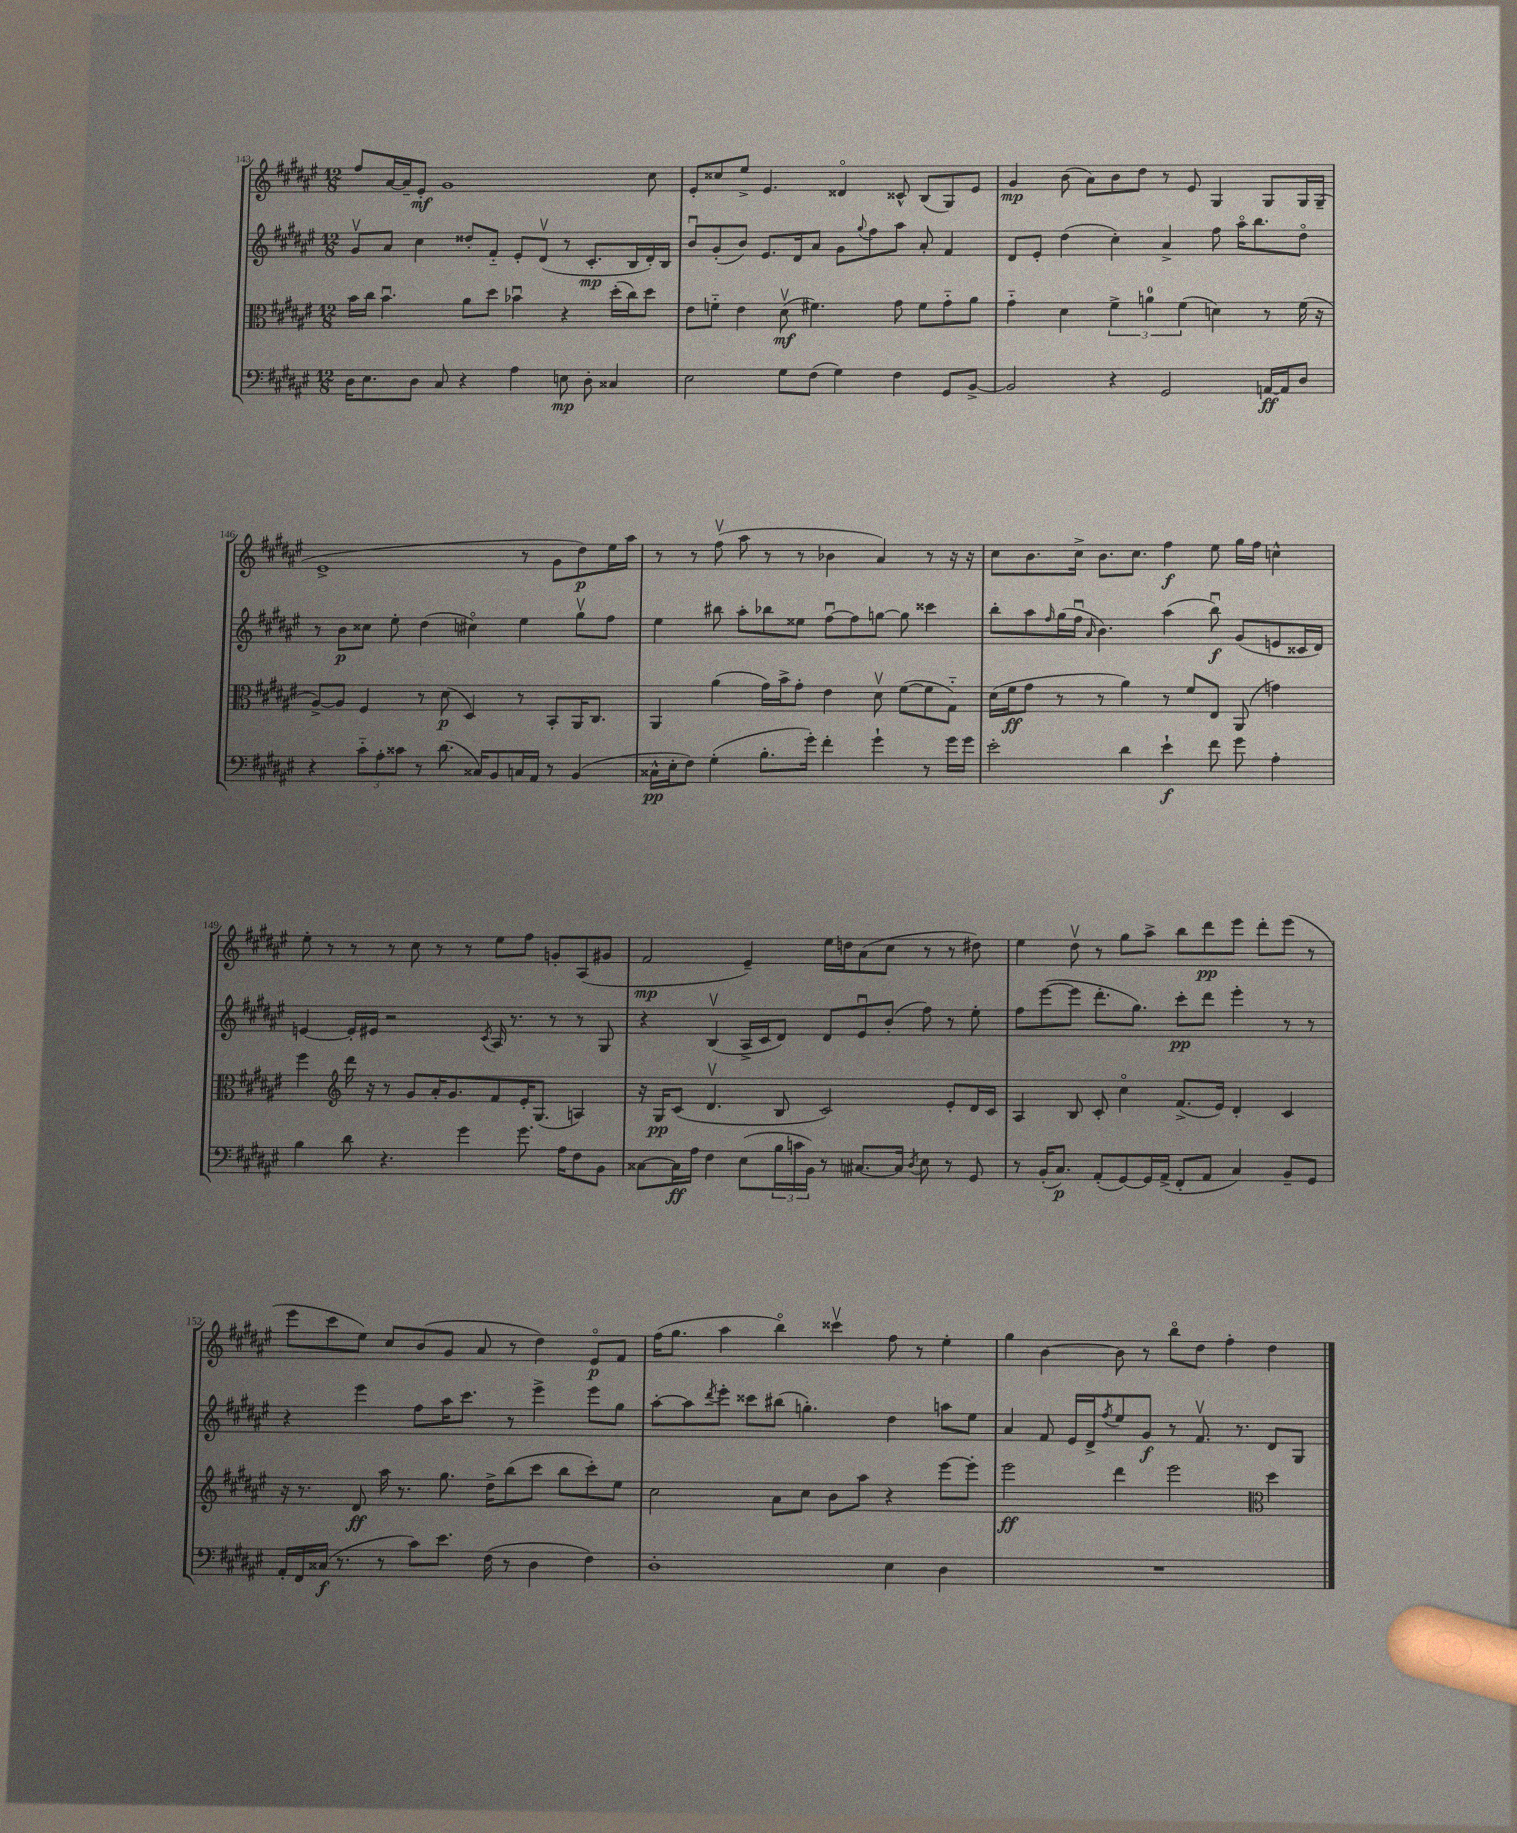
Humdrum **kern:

**kern	**dynam	**kern	**dynam	**kern	**dynam	**kern	**dynam
*part4	*part4	*part3	*part3	*part2	*part2	*part1	*part1
*staff4	*staff4	*staff3	*staff3	*staff2	*staff2	*staff1	*staff1
*clefF4	*	*clefC3	*	*clefG2	*	*clefG2	*
*k[f#c#g#d#a#e#]	*	*k[f#c#g#d#a#e#]	*	*k[f#c#g#d#a#e#]	*	*k[f#c#g#d#a#e#]	*
*M12/8	*	*M12/8	*	*M12/8	*	*M12/8	*
=143	=143	=143	=143	=143	=143	=143	=143
16D#\KL	.	16b\LL	.	8g#v/L	.	8ff#/L	.
8.E#\	.	16cc#\JJ	.	.	.	.	.
.	.	4.bu\	.	8a#/J	.	[16a#/L	.
.	.	.	.	.	.	16a#~/J]	.
8D#\J	.	.	.	4cc#\	.	8e#'/J	mf
8C#/	.	.	.	.	.	1g#	.
4r	.	8a#\L	.	8dd##X'/L	.	.	.
.	.	8dd#\J	.	8f#/J	.	.	.
4A#\	.	4b-Xu\	.	8e#'/L	.	.	.
.	.	.	.	(8d#v/J	.	.	.
8En\	mp	4r	.	8r	.	.	.
8D#'\	.	.	.	8.c#'/L	mp	.	.
4C##X/	.	(16dd#'\LL	.	.	.	.	.
.	.	16cc#\J)	.	16B/L	.	.	.
.	.	8dd#\J	.	16d#'/)	.	8cc#\	.
.	.	.	.	16B/JJ	.	.	.
=144	=144	=144	=144	=144	=144	=144	=144
2E#\	.	8e#\L	.	8bu/L	.	8e#'/L	.
.	.	8fn\J	.	(8g#'/	.	8cc##X/	.
.	.	4e#\	.	8b/J)	.	8ee#^/J	.
.	.	.	.	8.e#/L	.	4.e#/	.
8G#\L	.	(8d#v\	mf	.	.	.	.
.	.	.	.	16d#/k	.	.	.
(8F#\J	.	4.f#X\)	.	8a#/J	.	.	.
4G#\)	.	.	.	8g#\L	.	4d##X/	.
.	.	.	.	8qqgg#/	.	.	.
.	.	.	.	8ff#\	.	.	.
4F#\	.	8g#\	.	8aa#\J	.	8c##X^^/	.
.	.	8f#\L	.	8a#'/	.	(8B/L	.
8GG#/L	.	8g#\	.	4f#/	.	8G#/)	.
[8BB^/J	.	8a#\J	.	.	.	8e#/J	.
=145	=145	=145	=145	=145	=145	=145	=145
2BB/]	.	4g#\	.	8d#/L	.	4g#/	mp
.	.	.	.	8e#'/J	.	.	.
.	.	4d#\	.	(4dd#\	.	(8b\	.
.	.	.	.	.	.	8a#\L)	.
4r	.	6f#^\	.	4cc#'\)	.	8b\	.
.	.	.	.	.	.	8dd#\J	.
.	.	6an\	.	.	.	.	.
2GG#/	.	.	.	4a#^/	.	8r	.
.	.	(6f#\	.	.	.	.	.
.	.	.	.	.	.	8e#/	.
.	.	4dn\)	.	8ff#\	.	4G#/	.
.	.	.	.	16aa#\KL	.	.	.
.	.	.	.	8.bb\	.	.	.
[16AAn/LL	ff	8r	.	.	.	8G#/L	.
16AA/J]	.	.	.	.	.	.	.
8D#/J	.	(16f#\	.	8dd#\J	.	16G#/L	.
.	.	16r	.	.	.	(16G#~/JJ	.
!!LO:LB:g=z
=146	=146	=146	=146	=146	=146	=146	=146
4r	.	[8A#^/L)	.	8r	.	1e#^	.
.	.	8A#/J]	.	8b\L	p	.	.
12c#\L	.	4F#/	.	8cc##X\J	.	.	.
12A#'\	.	.	.	.	.	.	.
.	.	.	.	8ee#'\	.	.	.
12c##X\J	.	.	.	.	.	.	.
8r	.	8r	.	(4dd#\	.	.	.
(8.d#\	.	(8d#\	p	.	.	.	.
.	.	4D#/)	.	4cc#X\)	.	.	.
16C##X/KL)	.	.	.	.	.	.	.
8BB/	.	.	.	.	.	.	.
16Cn/L	.	8r	.	4ee#\	.	8r	.
16AA#/JJ	.	.	.	.	.	.	.
8r	.	8BB'/L	.	.	.	8g#\L	.
(4BB/	.	16AA#/K	.	8gg#v\L	.	8dd#\)	p
.	.	8.C#/J	.	.	.	.	.
.	.	.	.	8ff#\J	.	16ee#\L	.
.	.	.	.	.	.	16aa#\JJ	.
=147	=147	=147	=147	=147	=147	=147	=147
16C##X^^\LL	pp	4AA#/	.	4ee#\	.	8r	.
16E#'\J	.	.	.	.	.	.	.
8F#\J)	.	.	.	.	.	8r	.
(4G#'\	.	(4a#\	.	8bb#X\	.	(8ff#v\	.
.	.	.	.	8aa#'\L	.	8aa#\	.
8.B'\L	.	16g#\LL)	.	8bb-X\	.	8r	.
.	.	16b^\J	.	.	.	.	.
.	.	8g#'\J	.	8ee##X\J	.	8r	.
16g#'\Jk)	.	.	.	.	.	.	.
4f#'\	.	4e#\	.	[8ff#u\L	.	4b-X\	.
.	.	.	.	8ff#\]	.	.	.
4g#`\	.	8d#v\	.	[8ggn\J	.	4a#/)	.
.	.	([8f#\L	.	8gg\]	.	.	.
8r	.	8f#\]	.	4ccc##X\	.	8r	.
16g#\LL	.	8G#\J)	.	.	.	16r	.
16g#\JJ	.	.	.	.	.	16r	.
=148	=148	=148	=148	=148	=148	=148	=148
2e#'\	.	(16d#\LL	.	8bb'\L	.	8cc#\L	.
.	.	16f#\J	ff	.	.	.	.
.	.	8g#\J	.	8aa#\	.	8.b\	.
.	.	.	.	16qqff#/	.	.	.
.	.	8r	.	(16gg#\L	.	.	.
.	.	.	.	16ff#u\JJ	.	16cc#^\Jk	.
.	.	.	.	16qqa#/	.	.	.
.	.	8r	.	4.b\)	.	8.b\L	.
4d#\	.	4a#\)	.	.	.	.	.
.	.	.	.	.	.	8.cc#\J	.
4e#`\	f	8r	.	(4aa#\	.	4ff#\	f
.	.	8f#/L	.	.	.	.	.
8f#\	.	8E#/J	.	8bbu\)	f	8ee#\	.
8g#\	.	(8AA#/	.	(8g#/L	.	16gg#\LL	.
.	.	.	.	.	.	16ff#\JJ	.
4A#'\	.	4gn\)	.	8en/	.	4ccn^^\	.
.	.	.	.	16c##X/L	.	.	.
.	.	.	.	16d#/JJ)	.	.	.
!!LO:LB:g=z
=149	=149	=149	=149	=149	=149	=149	=149
4B\	.	4ff#\	.	[4en/	.	8ee#'\	.
.	.	.	.	.	.	8r	.
*	*	*clefG2	*	*	*	*	*
8d#\	.	16ddd#\	.	16e'/LL]	.	8r	.
.	.	16r	.	16e#X/JJ	.	.	.
4.r	.	8r	.	2r	.	8r	.
.	.	8g#/L	.	.	.	8cc#\	.
.	.	16a#'/K	.	.	.	8r	.
.	.	8.g#/	.	.	.	.	.
4g#\	.	.	.	.	.	8r	.
.	.	.	.	8qc#/	.	.	.
.	.	8f#/	.	16A#/	.	8ee#\L	.
.	.	.	.	8.r	.	.	.
8.g#\	.	16e#'/K	.	.	.	8ff#\J	.
.	.	(8.G#/J	.	.	.	.	.
.	.	.	.	8r	.	8gn'/L	.
16A#\KL	.	.	.	.	.	.	.
8F#\	.	4An/)	.	8r	.	(8A#/	.
8BB\J	.	.	.	8G#/	.	8g#X/J	.
=150	=150	=150	=150	=150	=150	=150	=150
[8C##X\L	.	16r	.	4r	.	2f#/	mp
.	.	16G#/KL	pp	.	.	.	.
16C##\L]	ff	(8c#/J	.	.	.	.	.
16A#\JJ	.	.	.	.	.	.	.
4F#\	.	4.d#v/	.	(4Bv/	.	.	.
(8E#\L	.	.	.	16A#^/LL	.	4e#~/)	.
.	.	.	.	16c#/J	.	.	.
24B\L	.	8B/	.	8d#/J)	.	.	.
24cn\	.	.	.	.	.	.	.
24BB\JJ)	.	.	.	.	.	.	.
8r	.	2c#/)	.	8d#/L	.	16ee#\LL	.
.	.	.	.	.	.	16ddn\J	.
[8.C#X/L	.	.	.	8e#u/	.	(8a#\	.
.	.	.	.	(8b'/J	.	8cc#\J	.
16C#/Jk]	.	.	.	.	.	.	.
8qD#/	.	.	.	.	.	.	.
8E#\	.	.	.	8ff#\)	.	8r	.
8r	.	8e#'/L	.	8r	.	8r	.
8GG#/	.	16d#/L	.	8ee#'\	.	8dd#X\)	.
.	.	16c#/JJ	.	.	.	.	.
=151	=151	=151	=151	=151	=151	=151	=151
8r	.	4A#/	.	8ff#\L	.	4ee#\	.
(16BB'/KL	.	.	.	([8eee#\	.	.	.
8.C#/J)	p	.	.	.	.	.	.
.	.	8B/	.	8eee#\J]	.	8dd#v\	.
(8AA#'/L	.	8c#'/	.	8.ddd#'\L	.	8r	.
[8GG#/)	.	4cc#\	.	.	.	8gg#\L	.
.	.	.	.	8.gg#\J)	.	.	.
16GG#/L]	.	.	.	.	.	8aa#^\J	.
(16AA#^/JJ	.	.	.	.	.	.	.
8FF#'/L	.	(8.f#^/L	.	8ccc#'\L	pp	8bb\L	.
8AA#/J	.	.	.	8ddd#\J	.	8ddd#\	pp
.	.	16e#/Jk)	.	.	.	.	.
4C#/)	.	4d#'/	.	4eee#'\	.	8eee#\J	.
.	.	.	.	.	.	8ddd#'\L	.
8BB~/L	.	4c#/	.	8r	.	(8eee#\J	.
8GG#/J	.	.	.	8r	.	8r	.
!!LO:LB:g=z
=152	=152	=152	=152	=152	=152	=152	=152
16AA#'/LL	.	16r	.	4r	.	8eee#\L	.
16FF#/	.	8.r	.	.	.	.	.
(16C##X/JJ	f	.	.	.	.	8ccc#\	.
8.r	.	.	.	.	.	.	.
.	.	8d#/	ff	4eee#\	.	8ee#\J)	.
8r	.	16aa#\	.	.	.	8cc#/L	.
.	.	8.r	.	.	.	.	.
8c#\L)	.	.	.	8ff#\L	.	(8b/	.
8.e#\J	.	8.gg#\	.	16aa#\K	.	8g#/J	.
.	.	.	.	8.ccc#\J	.	.	.
.	.	.	.	.	.	8a#/	.
(16F#\	.	16dd#^\KL	.	.	.	.	.
8r	.	(8bb\	.	8r	.	8r	.
4D#\	.	8ccc#\J	.	4eee#^\	.	4dd#\)	.
.	.	8bb\L	.	.	.	.	.
4F#\)	.	8ccc#'\)	.	8eee#\L	.	8e#/L	p
.	.	8ee#\J	.	8gg#\J	.	8f#/J	.
=153	=153	=153	=153	=153	=153	=153	=153
1D#'	.	2cc#\	.	[8aa#'\L	.	(16ff#\KL	.
.	.	.	.	.	.	8.gg#\J	.
.	.	.	.	8aa#\]	.	.	.
.	.	.	.	8qddd#/	.	.	.
.	.	.	.	8eee#'\J	.	4aa#\	.
.	.	.	.	8ccc##X\L	.	.	.
.	.	8a#\L	.	(8bb#X\J	.	4bb\)	.
.	.	8cc#\J	.	4.ggn'\)	.	.	.
.	.	8b\L	.	.	.	4ccc##Xv\	.
.	.	8aa#\J	.	.	.	.	.
4E#\	.	4r	.	4dd#\	.	8ff#\	.
.	.	.	.	.	.	8r	.
4D#\	.	[8eee#\L	.	8aan\L	.	4ee#'\	.
.	.	8eee#'\J]	.	8ee#\J	.	.	.
=154	=154	=154	=154	=154	=154	=154	=154
1.r	.	2eee#\	ff	4a#/	.	4gg#\	.
.	.	.	.	8f#/	.	[4b\	.
.	.	.	.	16e#/LL	.	.	.
.	.	.	.	16d#^/J	.	.	.
.	.	.	.	8qff#/	.	.	.
.	.	4ddd#\	.	8ee#/	.	8b\]	.
.	.	.	.	8g#/J	f	8r	.
.	.	2eee#\	.	8r	.	8bb\L	.
.	.	.	.	8.f#v/	.	8dd#\J	.
.	.	.	.	.	.	4ff#'\	.
.	.	.	.	8.r	.	.	.
*	*	*clefC3	*	*	*	*	*
.	.	4dd#\	.	8d#/L	.	4dd#\	.
.	.	.	.	8G#/J	.	.	.
==	==	==	==	==	==	==	==
*-	*-	*-	*-	*-	*-	*-	*-
